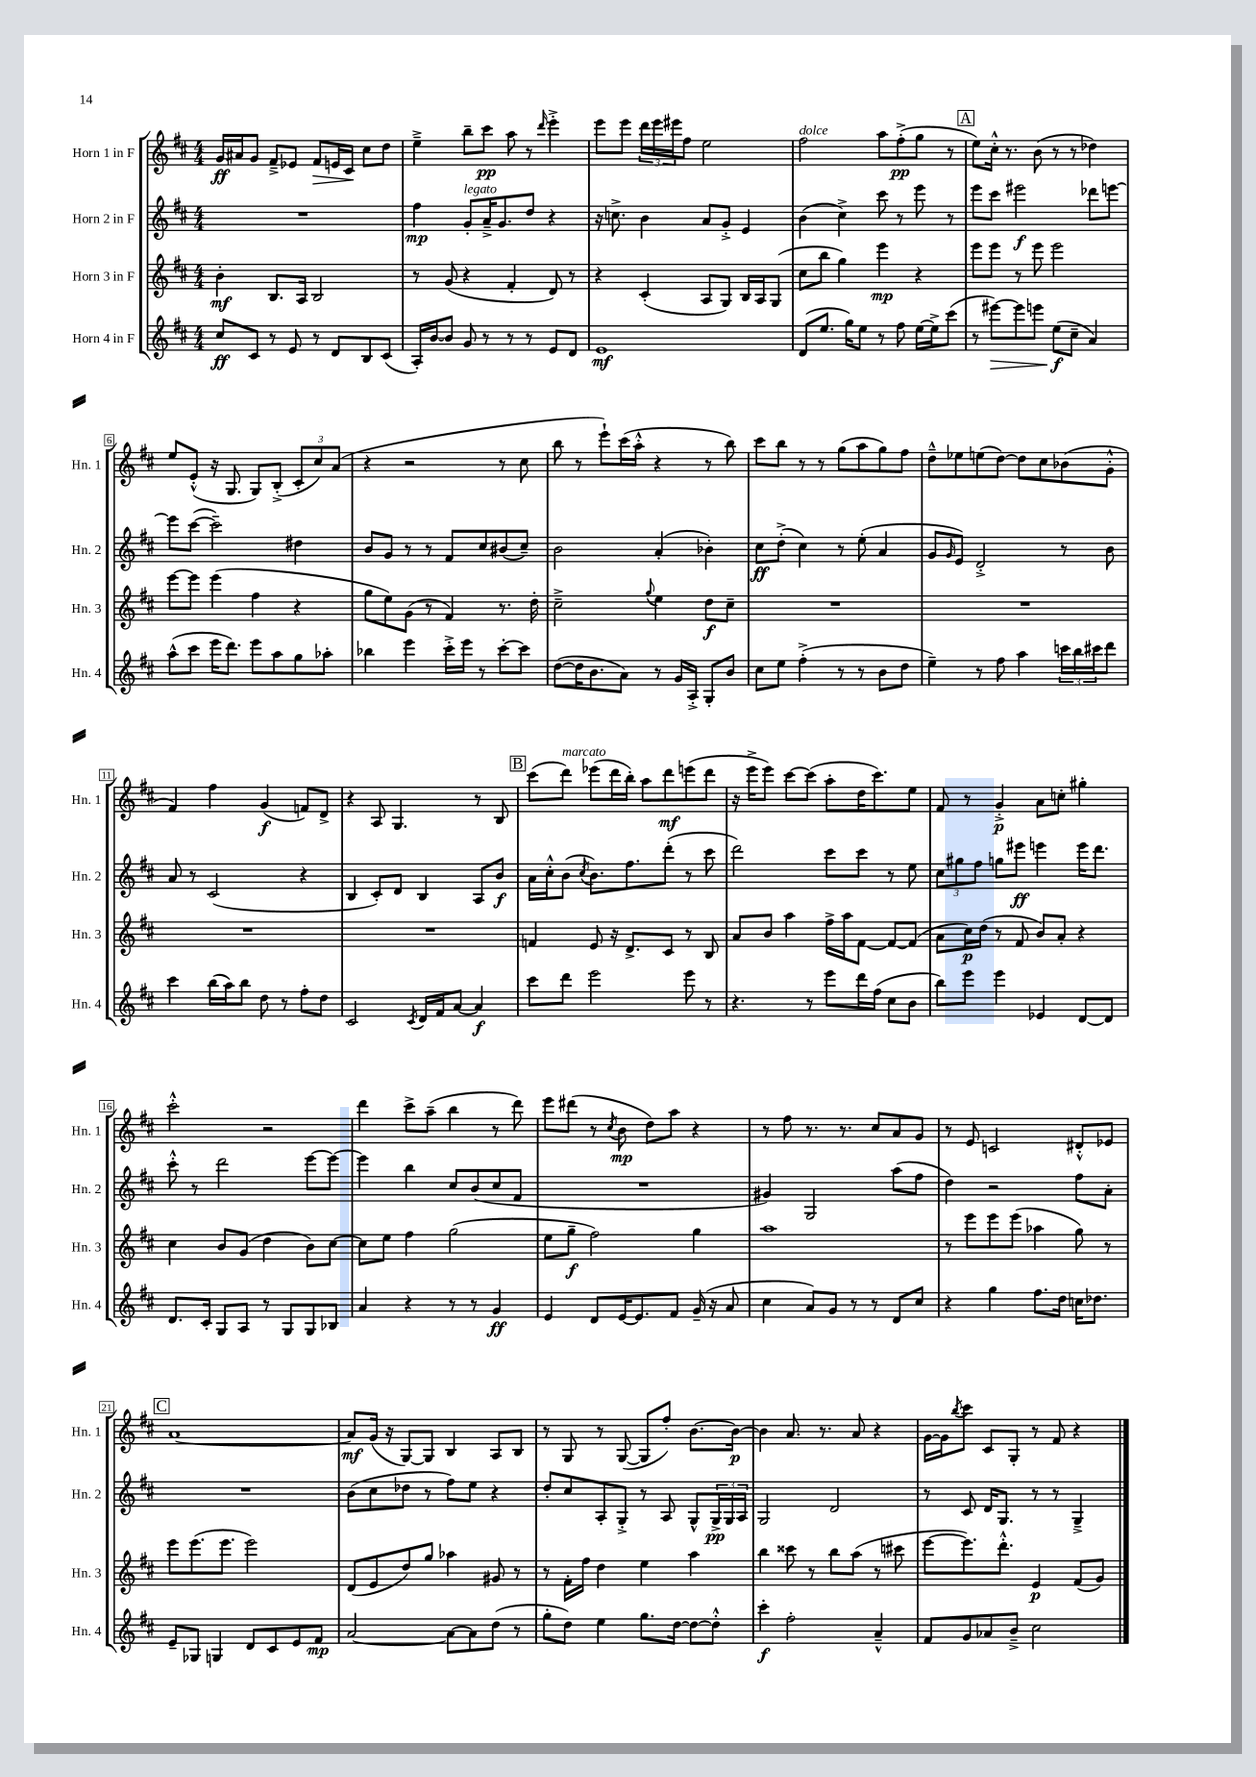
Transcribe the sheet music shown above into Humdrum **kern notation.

**kern	**kern	**kern	**kern
*staff4	*staff3	*staff2	*staff1
*clefG2	*clefG2	*clefG2	*clefG2
*k[f#c#]	*k[f#c#]	*k[f#c#]	*k[f#c#]
*M4/4	*M4/4	*M4/4	*M4/4
8cc#	4b'	1r	16g
.	.	.	16a#
8c#	.	.	8g
8r	8.B	.	8f#~^
8e	.	.	8e-
.	16A	.	.
8r	2B	.	8f#
8d	.	.	16e
.	.	.	16c#
8B	.	.	8cc#
(8c#	.	.	8dd
=	=	=	=
16A')	8r	4ff#	4ee~^
[16b	.	.	.
8b]	(8g	.	.
8g	4r	8g'	8bb~
8r	.	16a~^	8ccc#
.	.	8.g	.
8r	4f#'	.	8aa
8r	.	8dd	8r
.	.	.	16qqddd
8e	8d)	4r	4eee'^
8d	8r	.	.
=	=	=	=
1e	4r	16r	8eee
.	.	8.cc^	.
.	.	.	8eee
.	(4c#'	4b	24ddd
.	.	.	24eee
.	.	.	24eee#
.	.	.	8ff#
.	8A	8a	2ee
.	8G)	8g'^	.
.	16B	4e	.
.	16A	.	.
.	(8G	.	.
=	=	=	=
(8d	8cc#	(4b	2ff#
8.ee	8bb	.	.
.	4gg)	4cc#^)	.
16gg)	.	.	.
8ee	.	.	.
8r	4eee	8ccc#	8aa
8ff#	.	8r	(8ff#'^
[16ee	4r	8eee	8gg
16ee^]	.	.	.
(8ccc#	.	8r	8r
=	=	=	=
8r	8eee	8eee	8ee)
[8eee#)	8eee	8ccc#	16cc#'^^
.	.	.	8.r
8eee#]	8r	2eee#	.
8eee	8eee	.	(8b
(8ee	2eee	.	8r
8cc#~	.	.	8r
4a)	.	8ddd-	4dd-)
.	.	[8eee	.
=	=	=	=
(8aa^^	[8eee	8eee]	8ee
8ccc#	8eee]	([8ccc#	(8e'^^
16eee	(4eee	2ccc#~])	16r
8.ddd)	.	.	8.G
8eee	4ff#	.	8G)
8aa	.	.	(8B'^
8gg	4r	4dd#	12c#'
.	.	.	12cc#)
8aa-'	.	.	.
.	.	.	(12a
=	=	=	=
4bb-	8gg	8b	4r
.	8ee)	8g	.
4eee	(8g	8r	2r
.	8r	8r	.
16ccc#'^	4f#)	8f#	.
16eee	.	.	.
8r	.	8cc#	.
[8ccc#'	8.r	(8b#	8r
8ccc#]	.	8cc#~)	8cc#
.	16dd'	.	.
=	=	=	=
([8dd	2cc#~^	2b	8bb
16dd]	.	.	8r
8.b	.	.	.
.	.	.	8eee`)
8a)	.	.	(16ccc#
.	.	.	16aa'^^
.	8qqgg	.	.
8r	4ee	(4a'	4r
16g	.	.	.
16A'^	.	.	.
8G'	8dd	4b-')	8r
8b	8cc#~	.	8bb)
=	=	=	=
8cc#	1r	8cc#	8ccc#
8ee	.	(8dd'^	8bb
(4ff#'^	.	4cc#)	8r
.	.	.	8r
8r	.	8r	(8gg
8r	.	(8ee'	8aa
8b	.	4a	8gg)
8dd	.	.	8ff#
=	=	=	=
4ee~)	1r	8g	8dd~^^
.	.	16qqg	.
.	.	8e)	8ee-
8r	.	2d'^	(8ee
8ff#	.	.	[8dd)
4aa	.	.	8dd]
.	.	.	8cc#
24ccc	.	8r	(8b-
24bb	.	.	.
24ccc#	.	.	.
8ddd	.	8b	8g'^^
=	=	=	=
4ccc#	1r	8a	4f#)
.	.	8r	.
(16bb	.	(2c#	4ff#
16aa)	.	.	.
8bb	.	.	.
8dd	.	.	(4g
8r	.	.	.
8ff#'	.	4r	8f)
8dd	.	.	8d^
=	=	=	=
2c#	1r	4B	4r
.	.	8c#')	8A
.	.	8d	4.G
8qc#	.	.	.
16d	.	4B	.
16f#	.	.	.
[8a	.	.	.
4a]	.	8A	8r
.	.	8b	8B
=	=	=	=
8ccc#	4f	16a	(8ccc#
.	.	16cc#'^^	.
8ddd	.	(8b	8ddd)
.	.	8qcc#	.
2eee	8e	8.b)	(8eee-
.	16r	.	16ddd
.	8.d^	8.ff#	16bb')
.	.	.	8aa
.	8c#	(8ddd'	8ddd
8eee	8r	8r	(8eee
8r	8B	8ccc#	8ddd
=	=	=	=
4.r	8a	2ddd)	16r
.	.	.	16eee^
.	8b	.	8eee)
.	4aa	.	[8ccc#
8r	.	.	(8ccc#]
8eee	16ff#^	8ccc#	8aa'
.	16aa	.	.
16ddd	[8f#	8ccc#	16dd
(16ff#	.	.	8.ccc#)
8cc#	8f#_	8r	.
8b	(8f#]	8ee	8ee
=	=	=	=
8bb)	8a	12cc#	8f#
.	.	12gg#	.
8eee	16cc#)	.	8r
.	.	12ff#	.
.	(16dd	.	.
4eee	8r	8gg	4g'^
.	8f#	8eee#	.
4e-	8b)	4eee	8a
.	8a'	.	8cc'
[8d	4r	16eee	4gg#'
.	.	8.ddd	.
8d]	.	.	.
=	=	=	=
8.d	4cc#	8ccc#'^^	2ccc#'^^
.	.	8r	.
16c#'	.	.	.
8G	8b	2ddd	.
8A	(8g	.	.
8r	4dd	.	2r
8G	.	.	.
8G	8b)	[8eee	.
8B-	[8cc#	8eee_	.
=	=	=	=
4a	8cc#]	4eee]	4ddd
.	8ee	.	.
4r	4ff#	4bb	8ccc#^
.	.	.	(8aa~
8r	(2gg	8cc#	4bb
8r	.	(8b	.
4g	.	8cc#	8r
.	.	8f#	8ddd)
=	=	=	=
4e	8ee	1r	8eee
.	8gg~	.	(8ddd#
8d	2ff#)	.	8r
.	.	.	8qcc#
[16e	.	.	8b
8.e]	.	.	.
.	.	.	8dd)
8f#	.	.	8aa
(16g~	4gg	.	4r
16r	.	.	.
8a	.	.	.
=	=	=	=
4cc#	1aa	4g#)	8r
.	.	.	8ff#
8a)	.	2G	8.r
8g	.	.	.
.	.	.	8.r
8r	.	.	.
8r	.	.	8cc#
8d	.	(8aa	8a
8cc#	.	8ff#	8g
=	=	=	=
4r	8r	4dd)	8r
.	8eee	.	8e
4gg	8eee	2r	2c
.	(8eee	.	.
8.ff#	4aa-	.	.
16dd	.	.	.
16cc	8gg)	8ff#	8d#'^^
8.dd-	.	.	.
.	8r	8a'	8e-
=	=	=	=
8e~	8eee	1r	[1a
8G-	(8.eee	.	.
4G	.	.	.
.	8.eee	.	.
8d	2eee)	.	.
8c#	.	.	.
8e	.	.	.
8f#	.	.	.
=	=	=	=
[2a	(8d	(8b	8a]
.	8e	8cc#	(16g
.	.	.	16r
.	8dd)	8dd-	[8G)
.	8gg	8r	8G]
8a_	4aa-	8ff#)	4B
8a]	.	8ee	.
(8dd	8g#	4r	8A
8r	8r	.	8B
=	=	=	=
8gg'	8r	8dd'	8r
8dd)	16f#'	8cc#	8G
.	16ff#	.	.
4ee	4dd	8A'	8r
.	.	8G'^	([8G
8.gg	4ee	8r	8G]
.	.	8A	8ff#')
[16dd	.	.	.
8dd_	4aa	8G^^	[8.b
8dd'^^]	.	24G^	.
.	.	24G	.
.	.	.	16b_
.	.	24A	.
=	=	=	=
4ccc#'	4bb	2G	4b]
2ff#'	8ccc##	.	8.a
.	8r	.	.
.	.	.	8.r
.	8bb	2d	.
.	(8aa	.	8a
4a~^^	8r	.	4r
.	8ccc#	.	.
=	=	=	=
8f#	[8eee	8r	[16g
.	.	.	16g]
.	.	.	8qbb
8g	8.eee])	8c#	8ccc#
8a-	.	16d	8c#
.	8.ddd'^^	8.G	.
8b~^	.	.	8G'
2cc#	4e	8r	8r
.	.	8r	8f#
.	(8f#	4G~^	4r
.	8g)	.	.
==	==	==	==
*-	*-	*-	*-
